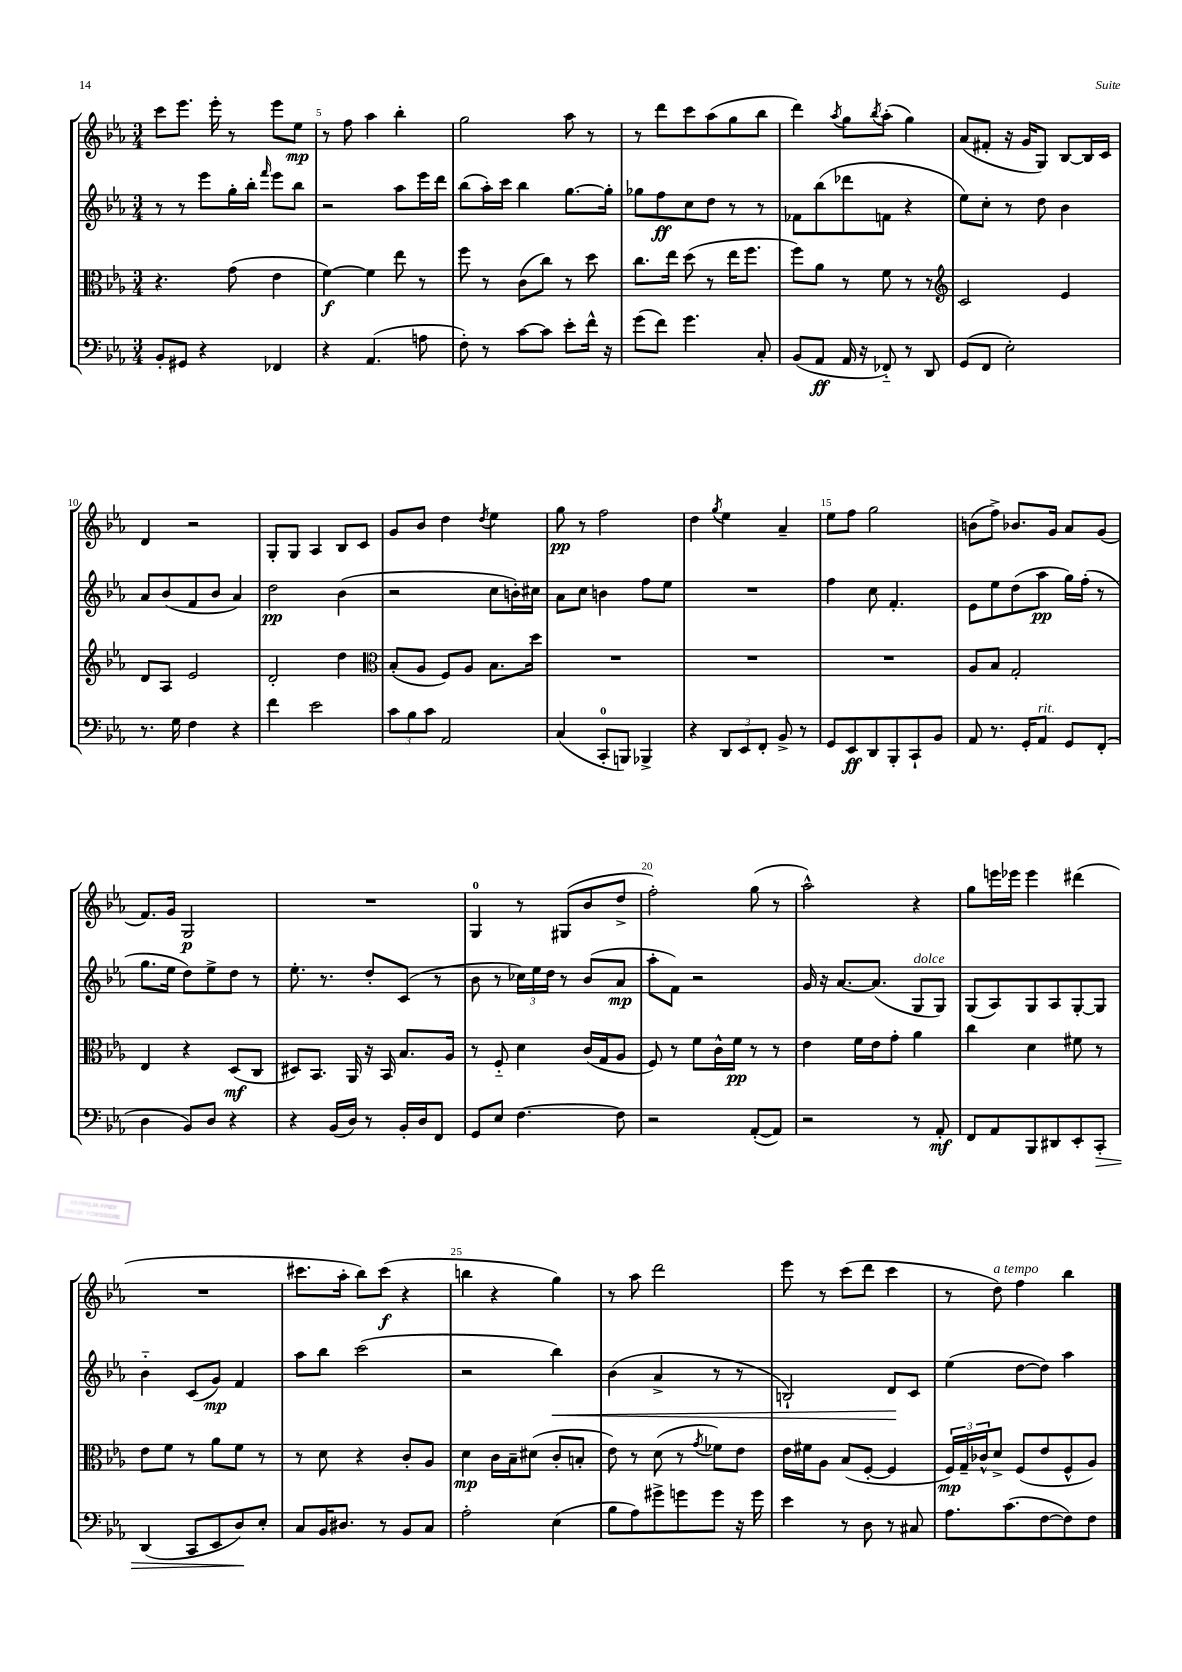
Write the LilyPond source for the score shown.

<<
\new StaffGroup <<
\new Staff = "s0" {
    \clef treble \key ees \major \numericTimeSignature \time 3/4
    c'''8 ees'''8. ees'''16-. r8 ees'''8 ees''8\mp |
    r8 f''8 aes''4 bes''4-. |
    g''2 aes''8 r8 |
    r8 d'''8 c'''8 aes''8( g''8 bes''8 |
    d'''4) \acciaccatura { aes''8 } g''8 \acciaccatura { bes''8 } aes''8-.( g''4) |
    aes'8( fis'8-. r16 g'16 g8) bes8~ bes16 c'16 |
    d'4 r2 |
    g8-. g8 aes4 bes8 c'8 |
    g'8 bes'8 d''4 \acciaccatura { d''8 } ees''4 |
    g''8\pp r8 f''2 |
    d''4 \acciaccatura { g''8 } ees''4 aes'4-- |
    ees''8 f''8 g''2 |
    b'8( f''8->) bes'8. g'16 aes'8 g'8( |
    f'8.) g'16 g2\p |
    R2. |
    g4-0 r8 gis8( bes'8 d''8-> |
    f''2-.) g''8( r8 |
    aes''2-^) r4 |
    g''8 e'''16 ees'''16 ees'''4 dis'''4( |
    R2. |
    cis'''8. aes''16-. bes''8) cis'''8\f( r4 |
    b''4 r4 g''4) |
    r8 aes''8 d'''2 |
    ees'''8 r8 c'''8( d'''8 c'''4 |
    r8 d''8^\markup { \italic "a tempo" }) f''4 bes''4 \bar "|." |
}
\new Staff = "s1" {
    \clef treble \key ees \major \numericTimeSignature \time 3/4
    r8 r8 ees'''8 g''16-. bes''16-. \grace { f'''16 } ees'''8 bes''8 |
    r2 aes''8 ees'''16 d'''16 |
    bes''8( aes''16-.) c'''16 bes''4 g''8.~ g''16-. |
    ges''8 f''8\ff c''8 d''8 r8 r8 |
    fes'8 bes''8( des'''8 f'8 r4 |
    ees''8) c''8-. r8 d''8 bes'4 |
    aes'8 bes'8( f'8 bes'8 aes'4) |
    d''2\pp bes'4( |
    r2 c''8 b'16-.) cis''16 |
    aes'8 c''8 b'4 f''8 ees''8 |
    R2. |
    f''4 c''8 f'4.-. |
    ees'8 ees''8 d''8( aes''8\pp g''16) f''16-.( r8 |
    g''8. ees''16 d''8) ees''8-> d''8 r8 |
    ees''8.-. r8. d''8-. c'8( r8 |
    bes'8 r8 \tuplet 3/2 { ces''16) ees''16 d''16 } r8 bes'8( aes'8\mp |
    aes''8-. f'8) r2 |
    g'16 r16 aes'8.~ aes'8.( g8^\markup { \italic "dolce" } g8) |
    g8( aes8) g8 aes8 g8~-. g8 |
    bes'4-_ c'8( g'8\mp) f'4 |
    aes''8 bes''8 c'''2( |
    r2 bes''4\<) |
    bes'4( aes'4-> r8 r8 |
    b2-!) d'8\! c'8 |
    ees''4( d''8~ d''8) aes''4 \bar "|." |
}
\new Staff = "s2" {
    \clef alto \key ees \major \numericTimeSignature \time 3/4
    r4. g'8( ees'4 |
    f'4~\f) f'4 ees''8 r8 |
    f''8 r8 c'8( c''8) r8 d''8 |
    c''8. ees''16 d''8( r8 ees''16 f''8. |
    f''8) aes'8 r8 f'8 r8 r8 |
    \clef treble c'2 ees'4 |
    d'8 aes8 ees'2 |
    d'2-. d''4 |
    \clef alto bes8-.( aes8 f8) aes8 bes8. d''16 |
    R2. |
    R2. |
    R2. |
    aes8 bes8 g2-. |
    ees4 r4 d8\mf( c8 |
    dis8) bes,8. aes,16 r16 bes,16 bes8. aes16 |
    r8 f8-_ d'4 c'16( g16 aes8 |
    f8) r8 f'8 c'16-^ f'16\pp r8 r8 |
    ees'4 f'16 ees'16 g'8-. aes'4 |
    c''4 d'4 fis'8 r8 |
    ees'8 f'8 r8 aes'8 f'8 r8 |
    r8 d'8 r4 c'8-. aes8 |
    d'4\mp c'16 bes16-- dis'8( c'8-. b8-. |
    ees'8) r8 d'8( r8 \acciaccatura { g'8 } fes'8) ees'8 |
    ees'16 fis'16 aes8 bes8( f8~-. f4 |
    \tuplet 3/2 { f16\mp) g16-- ces'16-^ } d'8-> f8( ees'8 f8-^ aes8) \bar "|." |
}
\new Staff = "s3" {
    \clef bass \key ees \major \numericTimeSignature \time 3/4
    bes,8-. gis,8 r4 fes,4 |
    r4 aes,4.( a8 |
    f8-.) r8 c'8~ c'8 ees'8-. f'16-^ r16 |
    g'8( f'8) g'4. c8-. |
    bes,8( aes,8\ff aes,16 r16 fes,8-_) r8 d,8 |
    g,8( f,8 ees2-.) |
    r8. g16 f4 r4 |
    f'4 ees'2 |
    \tuplet 3/2 { c'8 bes8 c'8 } aes,2 |
    c4( c,8-0-. b,,8) bes,,4-> |
    r4 \tuplet 3/2 { d,8 ees,8 f,8-. } bes,8-> r8 |
    g,8 ees,8\ff d,8 bes,,8-. c,8-! bes,8 |
    aes,8 r8. g,16-. aes,8^\markup { \italic "rit." } g,8 f,8-.( |
    d4 bes,8) d8 r4 |
    r4 bes,16( d16) r8 bes,16-. d16 f,8 |
    g,8 ees8 f4.~ f8 |
    r2 aes,8~-.( aes,8) |
    r2 r8 aes,8-.\mf |
    f,8 aes,8 bes,,8 dis,8 ees,8-. c,8-.\> |
    d,4( c,8 ees,8 d8\!) ees8-. |
    c8 bes,16 dis8. r8 bes,8 c8 |
    aes2-. ees4( |
    bes8 aes8) gis'8-> g'8 g'8 r16 g'16 |
    ees'4 r8 d8 r8 cis8 |
    aes8. c'8.( f8~ f8) f8 \bar "|." |
}
>>
>>
\layout { \context { \Score currentBarNumber = #4 \override BarNumber.break-visibility = ##(#f #t #t) barNumberVisibility = #(every-nth-bar-number-visible 5) } }
